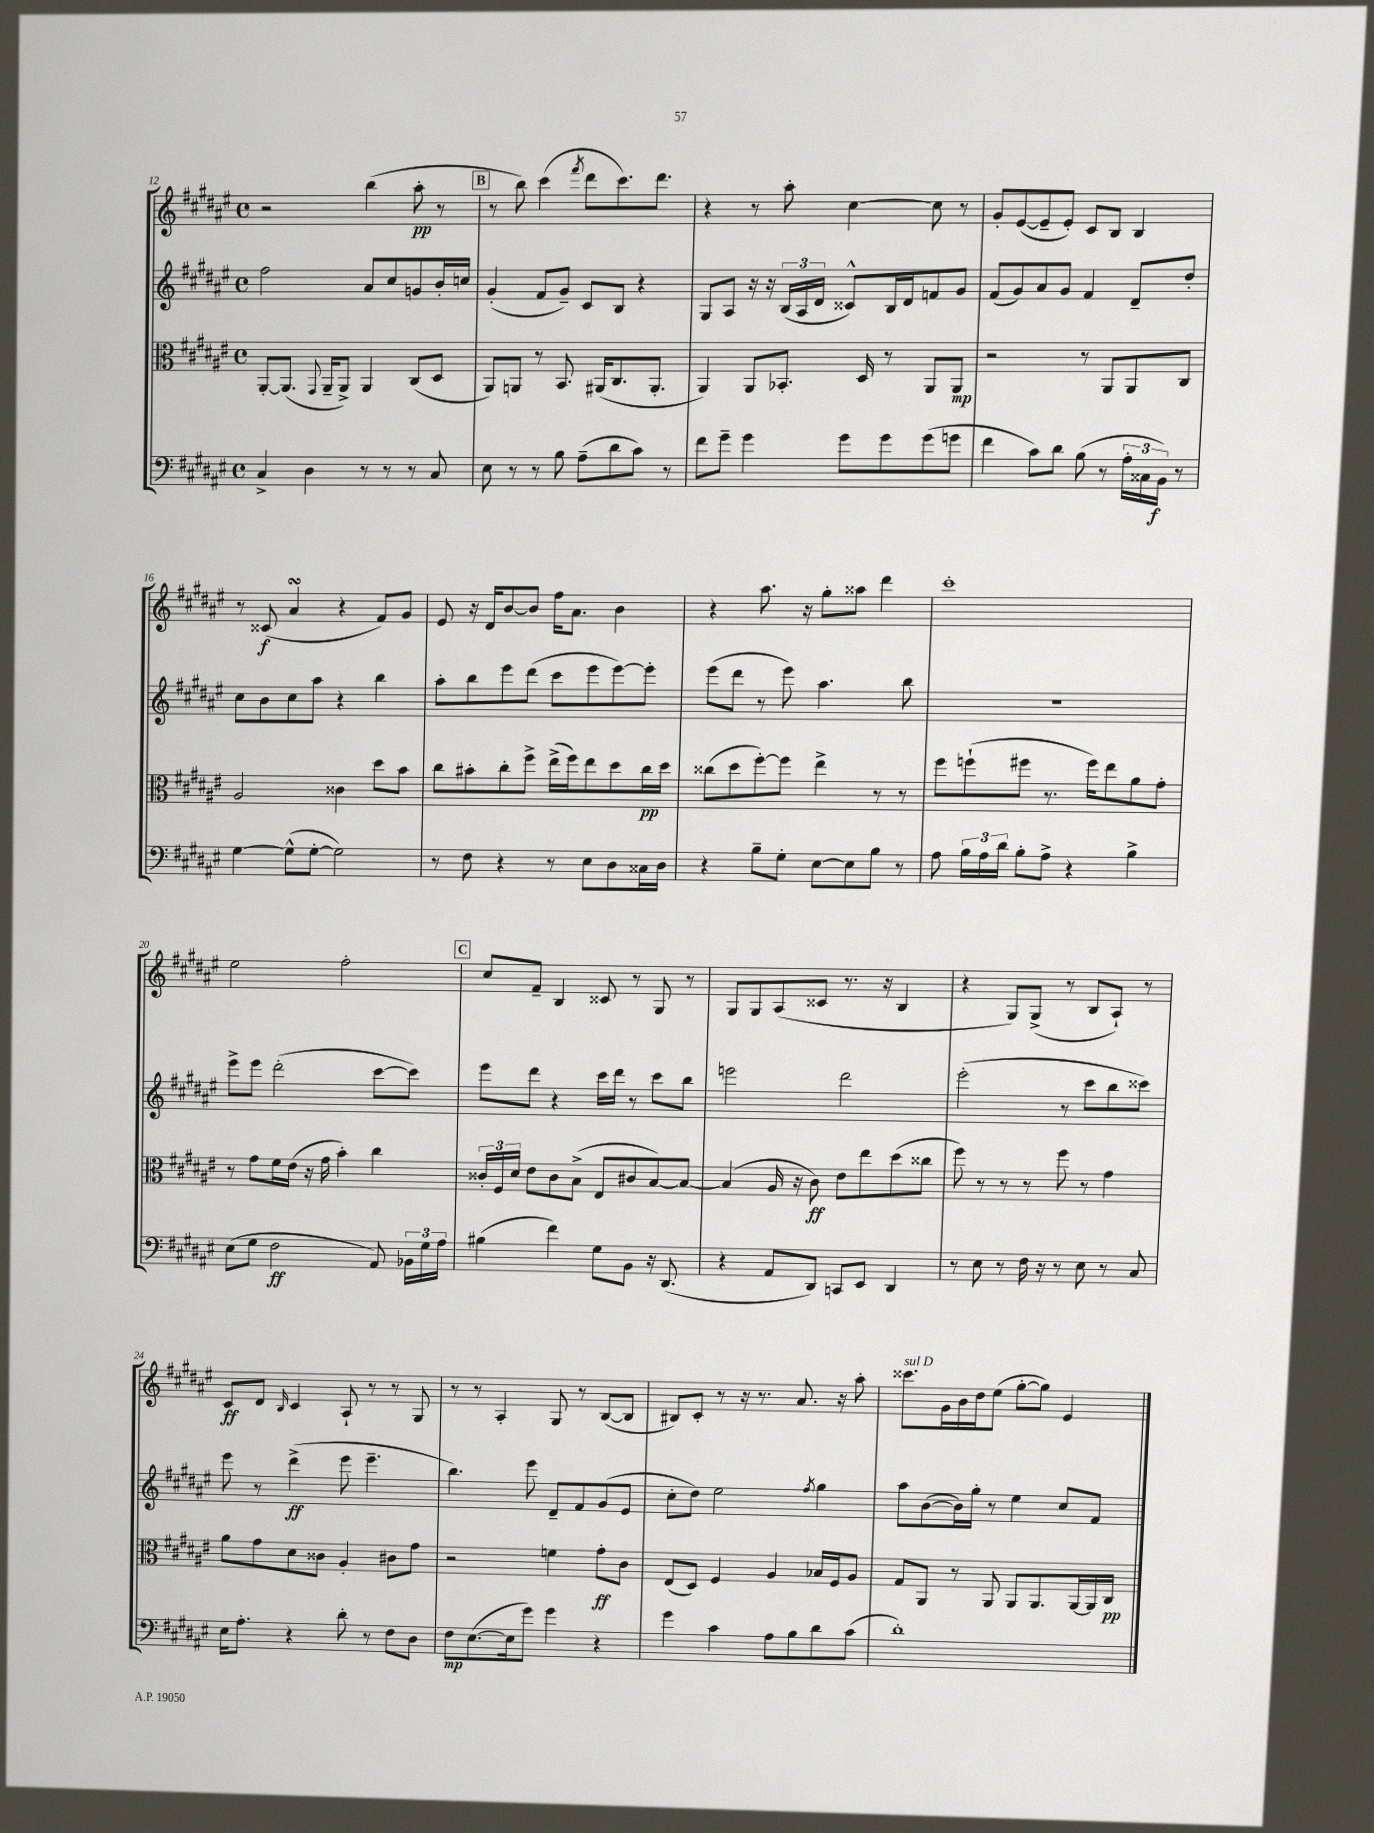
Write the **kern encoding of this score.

**kern	**kern	**kern	**kern
*staff4	*staff3	*staff2	*staff1
*clefF4	*clefC3	*clefG2	*clefG2
*k[f#c#g#d#a#e#]	*k[f#c#g#d#a#e#]	*k[f#c#g#d#a#e#]	*k[f#c#g#d#a#e#]
*M4/4	*M4/4	*M4/4	*M4/4
*met(c)	*met(c)	*met(c)	*met(c)
4C#^	[8AA#'	2ff#	2r
.	(8.AA#]	.	.
4D#	.	.	.
.	8qqGG#	.	.
.	16AA#~	.	.
.	8AA#^)	.	.
8r	4AA#	8a#	(4bb
8r	.	8cc#	.
8r	(8C#	8g	8aa#'
8C#	8D#	16b'	8r
.	.	16cc	.
=	=	=	=
8E#	8AA#)	(4g#'	8r
8r	8AA	.	8bb)
8r	8r	8f#	(4ccc#
8B	8.BB	8g#~)	.
.	.	.	8qfff#
(8A#~	.	8c#	8ddd#
.	(16AA#	.	.
8d#	8.C#	8B	8.ccc#)
8c#)	.	4r	.
.	8.AA#'	.	8.ddd#
8r	.	.	.
=	=	=	=
8f#	4AA#)	8G#	4r
8g#~	.	8A#	.
4g#	8AA#	16r	8r
.	.	16r	.
.	8.BB-'	(24B	8aa#'
.	.	24A#	.
.	.	24d#	.
8g#	.	8c##^^)	[4cc#
.	16D#	.	.
8g#	8r	16B	.
.	.	16d#	.
(8g#	8AA#	8f	8cc#]
8g	8AA#	8g#	8r
=	=	=	=
4f#	2r	(8f#	8g#'
.	.	8g#)	([8e#
8c#)	.	8a#	8e#~]
8d#	.	8g#	8e#')
(8B	8r	4f#	8c#
8r	8AA#	.	8B
24A#'	8AA#	8d#~	4B
24C##	.	.	.
24BB)	.	.	.
8r	8C#	8dd#'	.
=	=	=	=
[4G#	2A#	8cc#	8r
.	.	8b	(8c##
(8G#^^]	.	8cc#	4a#
[8G#'	.	8aa#	.
2G#])	4c##	4r	4r
.	8dd#	4bb	8f#)
.	8b	.	8g#
=	=	=	=
8r	8cc#	8aa#'	8e#
8F#	8b#'	8bb	16r
.	.	.	16d#
4r	8cc#'	8eee#	[8b
.	8ff#^	(8ddd#	8b]
8r	(16ee#^	8ccc#	16ff#
.	16ff#)	.	8.a#
8E#	8ee#	8eee#	.
8D#	8dd#	[8eee#)	4b
16C##	16cc#	8eee#']	.
16D#	16dd#	.	.
=	=	=	=
4r	(8cc##	(8eee#	4r
.	8dd#	8ddd#	.
8B~	[8ff#')	8r	8.aa#
8G#'	8ff#]	8eee#)	.
.	.	.	16r
[8E#	4ee#^	4.aa#	8gg#'
8E#]	.	.	8aa##
8B	8r	.	4ddd#
8r	8r	8bb	.
=	=	=	=
8A#	8ff#	1r	1ccc#'
24B	(8ff`	.	.
24A#	.	.	.
24d#	.	.	.
8B'	8ff#	.	.
8A#^	8.r	.	.
4r	.	.	.
.	16ff#)	.	.
.	8ee#	.	.
4B^	8a#	.	.
.	8g#'	.	.
=	=	=	=
(8E#	8r	8eee#^	2ee#
8G#	8g#	8eee#	.
2F#	16f#	(2ddd#'	.
.	(16e#	.	.
.	16r	.	.
.	16g#	.	.
.	4b')	.	2ff#'
8AA#)	4cc#	[8ccc#	.
24BB-	.	8ccc#])	.
24G#	.	.	.
24A#	.	.	.
=	=	=	=
(4B#	24c##'	8eee#	8cc#
.	24F#	.	.
.	24d#	.	.
.	8e#	8ddd#	8f#~
4f#)	8c##	4r	4B
.	(8B^	.	.
8G#	8E#	16ccc#	8c##
.	.	16ddd#	.
8BB	8c#	8r	8r
16r	[8B)	8ccc#	8G#
(8.DD#	.	.	.
.	8B_	8bb	8r
=	=	=	=
4r	(4B]	2eee	8G#
.	.	.	8G#
8AA#	16A#	.	(8A#
.	16r	.	.
8DD#)	8c#)	.	8c##
8CC	8e#	2ddd#	8.r
8EE#	8ee#	.	.
.	.	.	16r
4DD#	(8dd#	.	4B
.	8cc##	.	.
=	=	=	=
8r	8ff#)	(2eee#'	4r
8E#	8r	.	.
8r	8r	.	8G#)
16F#	8r	.	(8G#^
16r	.	.	.
8r	8ff#	8r	8r
8E#	8r	8ccc#	8B
8r	4g#	8bb	8A#`)
8C#	.	8ccc##)	8r
=	=	=	=
16E#	8a#	8eee#	8c#
8.A#'	.	.	.
.	8g#	8r	8d#
.	.	.	16qqB
4r	8d#	(4ddd#^	4c#
.	8c##	.	.
8d#'	4A#'	8eee#	8A#`
8r	.	4.eee#~	8r
8F#	8c#	.	8r
8D#	8g#	.	8G#
=	=	=	=
8F#	2r	4.bb)	8r
([8.E#	.	.	8r
.	.	.	4A#'
16E#]	.	.	.
8g#)	.	8eee#	.
4g#	4f	8d#~	8G#
.	.	8f#	8r
4r	8g#'	(8g#	([8B
.	8c#	8e#	8B]
=	=	=	=
4g#	(8E#	8cc#'	8B#)
.	8D#)	8dd#)	8c#'
4c#	4F#	2ee#	8r
.	.	.	16r
.	.	.	8.r
8A#	4A#	.	.
8B	.	.	8.a#
.	.	8qff#	.
8d#	16B-	4gg#	.
.	16F#	.	16r
(8c#	8A#	.	8aa#'
=	=	=	=
1d#')	8G#	8aa#	8.ccc##
.	8AA#	([8b	.
.	.	.	16g#
.	8r	16b])	16b
.	.	16gg#'	16dd#
.	8AA#	8r	(8ee#
.	8AA#	4ee#	[8gg#'
.	8.AA#	.	8gg#])
.	.	8cc#	4e#
.	[16AA#	.	.
.	16AA#]	8f#	.
.	16C#	.	.
==	==	==	==
*-	*-	*-	*-
